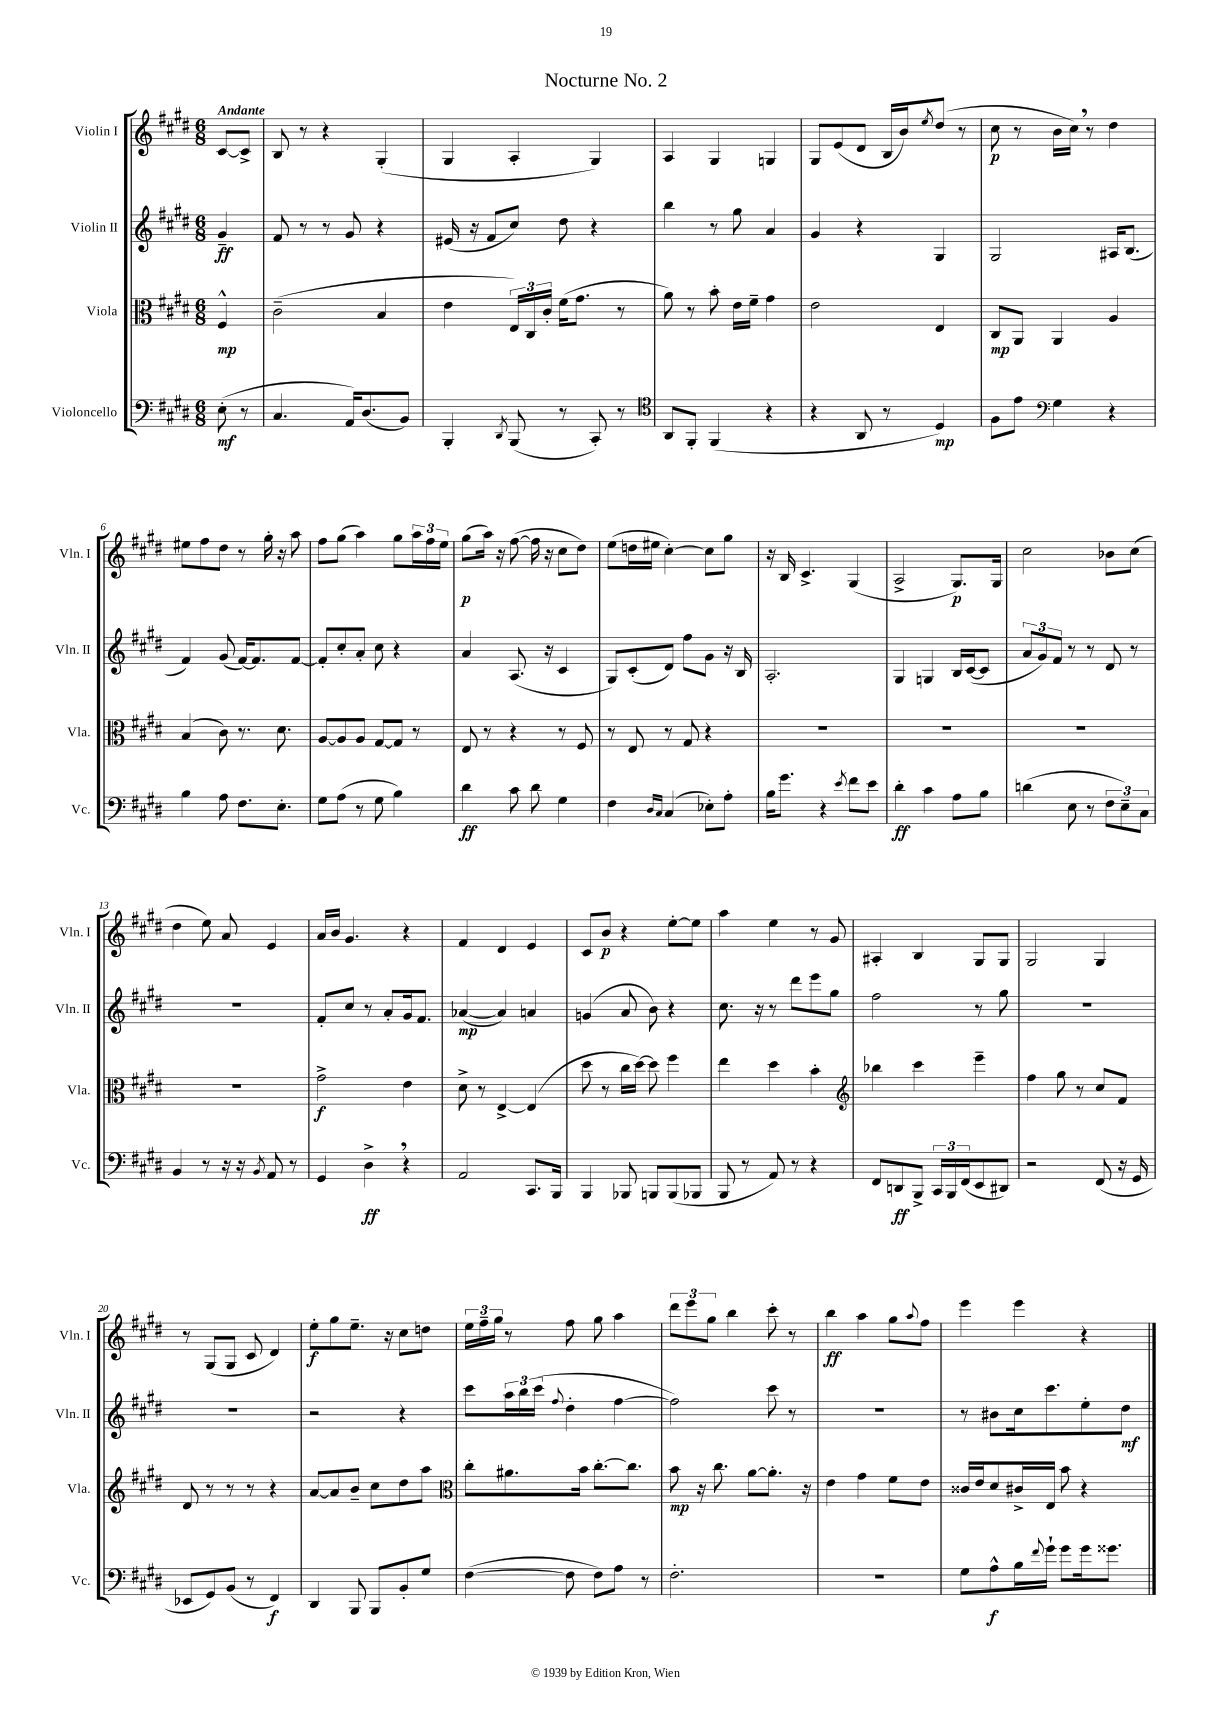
\header { title = "Nocturne No. 2" }
<<
\new StaffGroup <<
\new Staff = "s0" \with { instrumentName = "Violin I" shortInstrumentName = "Vln. I" } {
    \clef treble \key e \major \numericTimeSignature \time 6/8 \partial 4 \tempo "Andante"
    cis'8~ cis'8-> |
    b8 r8 r4 gis4-.( |
    gis4 a4-. gis4) |
    a4 gis4 g4 |
    gis8 e'8( dis'8 b16 b'16) \acciaccatura { e''8 } dis''8( r8 |
    cis''8\p r8 b'16 cis''16) \breathe r8 dis''4 |
    eis''8 fis''8 dis''8 r8 gis''16-. r16 a''8 |
    fis''8 gis''8( a''4) gis''8 \tuplet 3/2 { a''16 fis''16 e''16 } |
    gis''8\p( a''16) r16 fis''8~( fis''16 r16 cis''8 dis''8) |
    e''8( d''16 eis''16 cis''4~-.) cis''8 gis''8 |
    r16 b16 cis'4.-> gis4( |
    a2-> gis8.\p) gis16 |
    cis''2 bes'8 cis''8( |
    dis''4 e''8) a'8 e'4 |
    a'16 b'16 gis'4. r4 |
    fis'4 dis'4 e'4 |
    cis'8 b'8\p r4 e''8~-. e''8 |
    a''4 e''4 r8 gis'8 |
    ais4-. b4 gis8 gis8 |
    gis2 gis4 |
    r8 gis8( gis8 cis'8 dis'4) |
    e''8-.\f gis''8 e''8.-- r16 cis''8 d''8 |
    \tuplet 3/2 { e''16 fis''16-- gis''16 } r8 fis''8 gis''8 a''4 |
    \tuplet 3/2 { dis'''8 e'''8 gis''8 } b''4 cis'''8-. r8 |
    b''4\ff a''4 gis''8 \appoggiatura { a''8 } fis''8 |
    e'''4 e'''4 r4 \bar "|." |
}
\new Staff = "s1" \with { instrumentName = "Violin II" shortInstrumentName = "Vln. II" } {
    \clef treble \key e \major \numericTimeSignature \time 6/8 \partial 4
    gis'4--\ff |
    fis'8 r8 r8 gis'8 r4 |
    eis'16( r16 fis'8 cis''8) dis''8 r4 |
    b''4 r8 gis''8 a'4 |
    gis'4 r4 gis4 |
    gis2 ais16 b8.( |
    fis'4) gis'8( fis'16~) fis'8. fis'8~ |
    fis'8-. cis''8-. a'8-. cis''8 r4 |
    a'4 a8.( r16 cis'4 |
    gis8) cis'8-.( dis'8) fis''8 gis'8 r16 b16 |
    a2.-. |
    gis4 g4 b16 cis'16~( cis'8 |
    \tuplet 3/2 { a'8 gis'8) fis'8 } r8 r8 dis'8 r8 |
    R2. |
    fis'8-. cis''8 r8 a'8-. gis'16 fis'8. |
    aes'4~\mp( aes'4) a'4 |
    g'4( a'8 b'8) r4 |
    cis''8. r16 r8 dis'''8 e'''8 gis''8 |
    fis''2 r8 gis''8 |
    R2. |
    R2. |
    r2 r4 |
    cis'''8 \tuplet 3/2 { a''16 b''16 cis'''16( } \appoggiatura { fis''8 } dis''4-. fis''4~ |
    fis''2) cis'''8 r8 |
    R2. |
    r8 bis'8 cis''16 cis'''8. e''8-. dis''8\mf \bar "|." |
}
\new Staff = "s2" \with { instrumentName = "Viola" shortInstrumentName = "Vla." } {
    \clef alto \key e \major \numericTimeSignature \time 6/8 \partial 4
    fis4-^\mp |
    cis'2--( b4 |
    e'4 \tuplet 3/2 { e16) cis16 cis'16-. } fis'16( gis'8. r8 |
    a'8) r8 b'8-. e'16 fis'16-- gis'4 |
    e'2 e4 |
    cis8\mp a,8 a,4 a4 |
    b4( cis'8) r8. dis'8. |
    a8~ a8 a8 gis8~ gis8 r8 |
    e8 r8 r4 r8 fis8 |
    r8 e8 r8 gis8 r4 |
    R2. |
    R2. |
    R2. |
    R2. |
    gis'2->\f e'4 |
    dis'8-> r8 e4~-> e4( |
    dis''8 r8 cis''16 dis''16~) dis''8 fis''4 |
    e''4 dis''4 b'4-. |
    \clef treble bes''4 cis'''4 e'''4-- |
    fis''4 gis''8 r8 cis''8 fis'8 |
    dis'8 r8 r8 r8 r4 |
    a'8~ a'8 b'8-- cis''8 dis''8 a''8 |
    \clef alto cis''8-. ais'8. b'16 cis''8.~-. cis''8. |
    b'8\mp r16 cis''8. a'8~ a'8.-. r16 |
    e'4 gis'4 fis'8 e'8 |
    cisis'16 e'16 dis'8 cis'16-> e16 b'8 r4 \bar "|." |
}
\new Staff = "s3" \with { instrumentName = "Violoncello" shortInstrumentName = "Vc." } {
    \clef bass \key e \major \numericTimeSignature \time 6/8 \partial 4
    e8-.\mf( r8 |
    cis4. a,16) dis8.( b,8) |
    b,,4-. \acciaccatura { dis,8 } b,,8( r8 cis,8-.) r8 |
    \clef tenor a,8 fis,8-. fis,4( r4 |
    r4 a,8 r8 dis4\mp) |
    fis8 e'8 \clef bass gis4 r4 |
    b4 a8 fis8. e8.-. |
    gis8 a8( r8 gis8 b4) |
    dis'4\ff cis'8 dis'8 gis4 |
    fis4 \grace { dis16 cis16 } cis4( ees8-.) a8-. |
    b16 gis'8. r4 \acciaccatura { e'8 } fis'8 e'8 |
    dis'4-.\ff cis'4 a8 b8 |
    d'4( e8 r8 \tuplet 3/2 { fis8 e8--) cis8 } |
    b,4 r8 r16 r16 \acciaccatura { b,8 } a,8 r8 |
    gis,4 dis4->\ff \breathe r4 |
    a,2 cis,8. b,,16 |
    b,,4 bes,,8 b,,8 b,,8( bes,,8 |
    b,,8 r8 a,8) r8 r4 |
    fis,8 d,8\ff b,,8-> \tuplet 3/2 { cis,16 b,,16 fis,16( } e,8 dis,8) |
    r2 fis,8( r16 gis,16 |
    ees,8 gis,8) b,8( r8 fis,4\f) |
    dis,4 b,,8 b,,8 b,8-. gis8 |
    fis4~( fis8 fis8) a8 r8 |
    fis2.-. |
    R2. |
    gis8 a8-^\f b16 \appoggiatura { fis'8 } gis'16-! gis'8 gis'16 gisis'8. \bar "|." |
}
>>
>>
